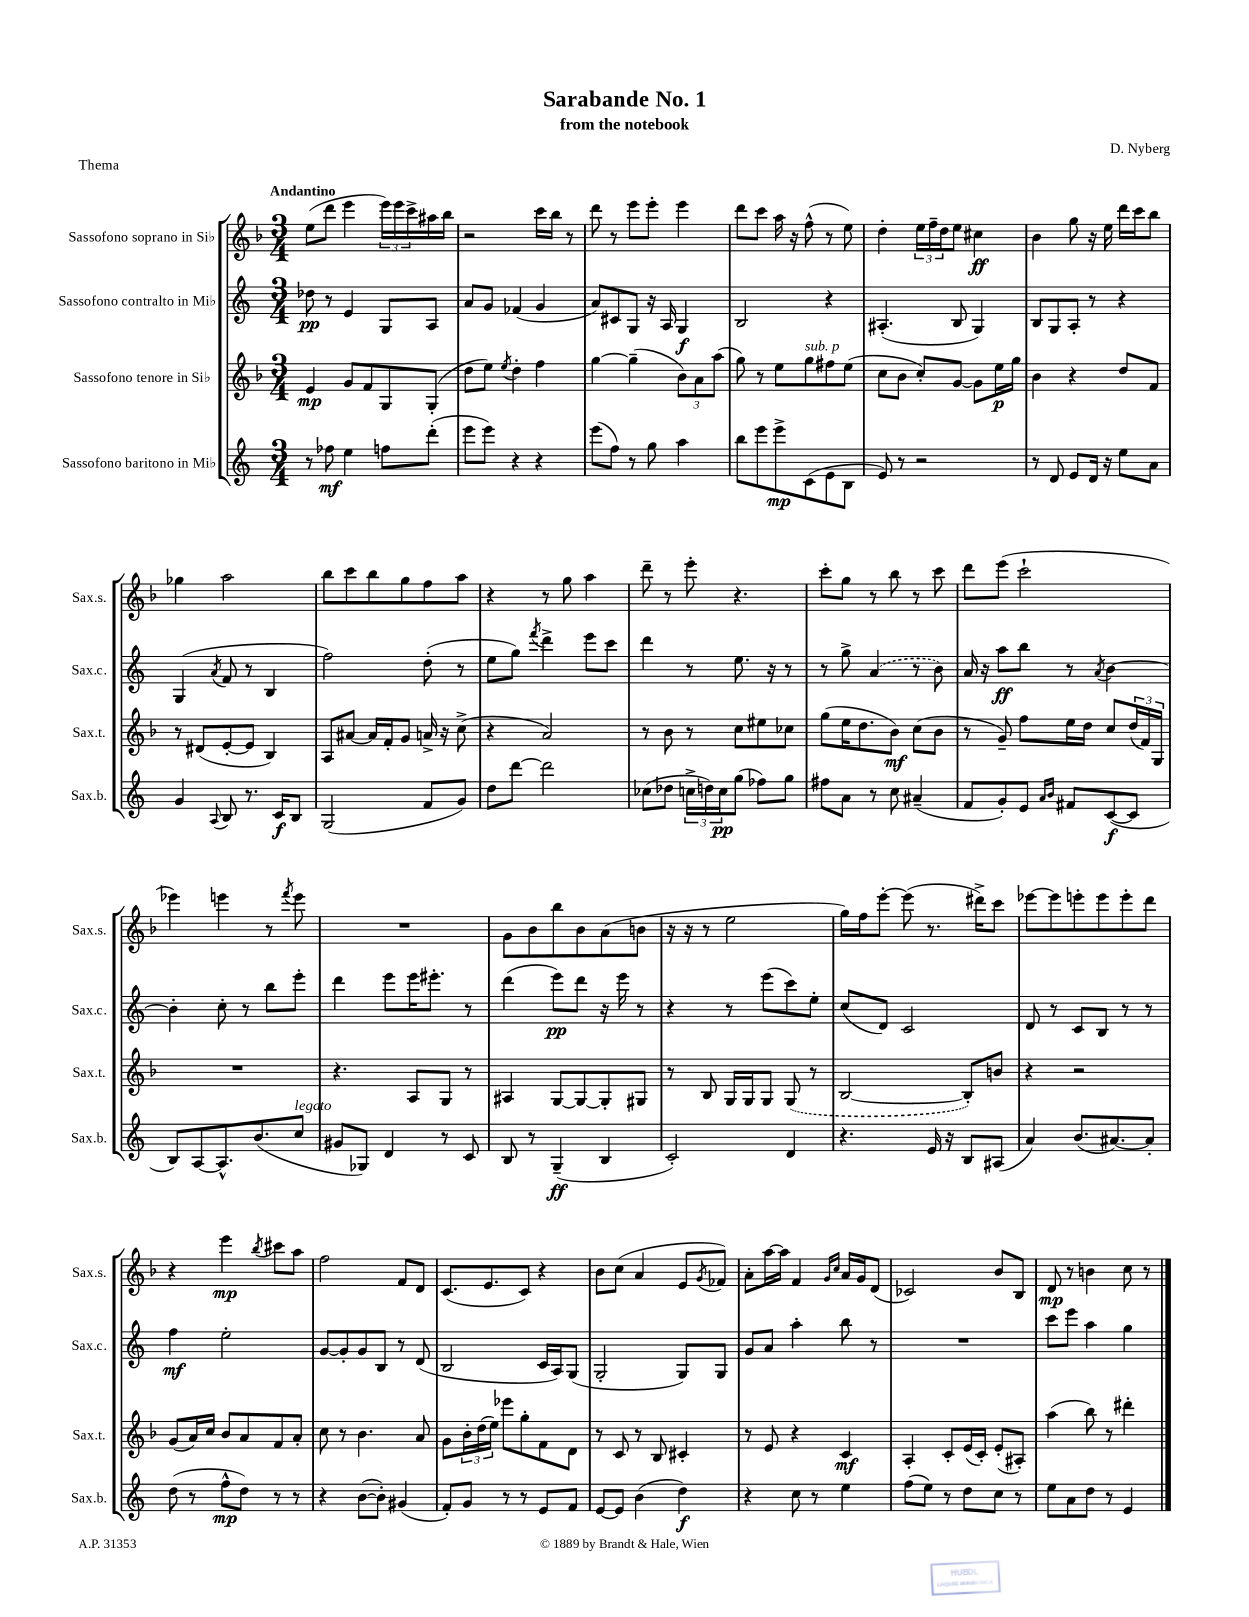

**kern	**kern	**kern	**kern
*staff4	*staff3	*staff2	*staff1
*clefG2	*clefG2	*clefG2	*clefG2
*k[]	*k[b-]	*k[]	*k[b-]
*M3/4	*M3/4	*M3/4	*M3/4
8r	4e/	8dd-\	(8ee\L
8ff-\	.	8r	8ddd\J
4ee\	8g/L	4e/	4eee\
.	8f/	.	.
8ff\L	8G/	8G/L	24eee\LL)
.	.	.	24eee\
.	.	.	24ccc^\
(8ddd'\J	(8G'/J	8A/J	16aa#\
.	.	.	16bb-\JJ
=	=	=	=
8eee\L	8dd\L	8a/L	2r
8eee\J)	8ee\J)	8g/J	.
.	8qee/	.	.
4r	4dd'\	(4f-/	.
4r	4ff\	4g/	16ccc\LL
.	.	.	16bb-\JJ
.	.	.	8r
=	=	=	=
(8eee\L	[4gg\	8a/L)	8ddd\
8ff\J)	.	8c#/	8r
8r	(4gg~\]	8G/J	8eee\L
8gg\	.	16r	8eee'\J
.	.	16A/	.
4aa\	12b-\L)	4G/	4eee\
.	12a\	.	.
.	(12aa\J	.	.
=	=	=	=
8bb\L	8gg\)	2B/	8ddd\L
8eee\	8r	.	8ccc\J
8eee^\	8ee\L	.	16aa\
.	.	.	16r
(8c\	8gg\	.	(8ff^^\
8e\	8ff#\	4r	8r
8B\J	(8ee\J	.	8ee\)
=	=	=	=
8e/)	8cc\L	(4.A#'/	4dd'\
8r	8b-\J	.	.
2r	8cc'/L)	.	24ee\LL
.	.	.	24ff~\
.	.	.	24dd\J
.	[8g/J	8B/	8ee\J
.	8g\]L	4G/)	4cc#\
.	16ee\L	.	.
.	16gg\JJ	.	.
=	=	=	=
8r	4b-\	8B/L	4b-\
8d/	.	8G/	.
8e/L	4r	8A'/J	8gg\
16d/Jk	.	8r	16r
16r	.	.	16ee\
8ee\L	8dd/L	4r	16ddd\LL
.	.	.	16ccc\J
8a\J	8f/J	.	8bb-\J
=	=	=	=
4g/	8r	(4G/	4gg-\
.	(8d#/L	.	.
8qqA/	.	8qa/	.
8B/	[8e'/	8f/	2aa\
8.r	8e/]J	8r	.
.	4B-/)	4B/	.
16c/LK	.	.	.
8B/J	.	.	.
=	=	=	=
(2G/	8A/L	2ff\)	8bb-\L
.	[8a#/J	.	8ccc\
.	16a#/]LL	.	8bb-\
.	16f'/J	.	.
.	8g/J	.	8gg\
8f/L	16a^/	(8dd'\	8ff\
.	16r	.	.
8g/J)	(8cc^\	8r	8aa\J
=	=	=	=
8dd\L	4r	8ee\L	4r
[8ddd\J	.	8gg\J)	.
.	.	8qfff/	.
2ddd\]	2a/)	4ddd^\	8r
.	.	.	8gg\
.	.	8eee\L	4aa\
.	.	8ccc\J	.
=	=	=	=
(8cc-\L	8r	4ddd\	8ddd~\
8dd-\J	8b-\	.	8r
24cc^\LL	8r	8r	8eee'\
24dd\)	.	.	.
24cc\J	.	.	.
(8gg\J	8cc\L	8.ee\	4.r
8ff-\L)	8ee#\	.	.
.	.	16r	.
8gg\J	8cc-\J	8r	.
=	=	=	=
8ff#\L	(8gg\L	8r	8ccc'\L
8a\J	16ee\K	8gg^\	8gg\J
.	8.dd\	.	.
8r	.	(4a/	8r
8cc\	8b-\J)	.	8bb-\
(4a#~/	(8cc\L	8r	8r
.	8b-\J	8b\)	8ccc\
=	=	=	=
8f/L	8r	16a/	8ddd\L
.	.	16r	.
8g'/)	8g~/)	8aa\L	(8eee\J
8e/J	8ff\L	8bb\J	2ccc`\
16qqa/LL	.	.	.
16qqb/JJ	.	.	.
8f#/L	16ee\L	8r	.
.	16dd\JJ	.	.
.	.	8qa/	.
([8c/	8cc/L	[4b\	.
8c/]J	(24dd/L	.	.
.	24f/)	.	.
.	24G/JJ	.	.
=	=	=	=
8B/L)	2.r	4b'\]	4eee-\)
[8A/	.	.	.
8.A^^/]	.	8cc'\	4eee\
.	.	8r	.
(8.b/	.	.	.
.	.	8bb\L	8r
.	.	.	8qfff/
8cc/J	.	8eee'\J	8eee\
=	=	=	=
8g#/L	4.r	4ddd\	2.r
8G-/J)	.	.	.
4d/	.	8eee\L	.
.	8A/L	16eee\K	.
.	.	8.eee#'\J	.
8r	8G/J	.	.
8c/	8r	8r	.
=	=	=	=
8B/	4A#/	(4ddd\	8g\L
8r	.	.	8b-\
(4G~/	[8G/L	8eee\L)	8bb-\
.	8G/_	8ddd\J	8b-\
4B/	8G'/]	16r	(8a\
.	.	16eee\	.
.	8G#/J	8r	8b\J
=	=	=	=
2c'/)	8r	4r	16r
.	.	.	16r
.	8B-/	.	8r
.	16G/LL	8r	2ee\
.	16G/J	.	.
.	8G/J	(8eee\L	.
4d/	(8G/	8ccc\)	.
.	8r	8ee'\J	.
=	=	=	=
4.r	[2B-/	(8cc/L	16gg\LL)
.	.	.	16ff\J
.	.	8d/J)	[8eee'\J
.	.	2c/	(8eee\]
16e/	.	.	8.r
16r	.	.	.
8B/L	8B-'/]L)	.	.
.	.	.	16ddd#^\LK)
(8A#/J	8b/J	.	8ccc\J
=	=	=	=
4a/)	4r	8d/	[8eee-\L
.	.	8r	8eee-\]
(8.b/L	2r	8c/L	8eee'\
.	.	8B/J	8eee\
[8.a#/)	.	.	.
.	.	8r	8eee'\
8a#'/]J	.	8r	8ddd\J
=	=	=	=
(8dd\	(8g/L	4ff\	4r
8r	16a/L)	.	.
.	16cc/JJ	.	.
8ff^^\L	8b-/L	2ee'\	4eee\
8dd\J)	8a/	.	.
.	.	.	8qbb-/
8r	8f/	.	8ccc#\L
8r	8a'/J	.	8aa\J
=	=	=	=
4r	8cc\	[8g/L	2ff\
.	8r	8g'/]	.
([8b\L	4.b-\	8g/	.
8b'\]J)	.	8B/J	.
(4g#/	.	8r	8f/L
.	8a/	(8d/	8d/J
=	=	=	=
8f'/L)	8g\L	2B/	(8.c/L
8g/J	24b-'\L	.	.
.	(24dd\	.	.
.	.	.	8.e/
.	24ee\JJ)	.	.
8r	8eee-\L	.	.
8r	8gg'\	.	8c/J)
8e/L	8f\	16c/LL	4r
.	.	16A/J)	.
8f/J	8d\J	(8G/J	.
=	=	=	=
[8e/L	8r	2G'/	8b-\L
8e/]J	8c/	.	(8cc\J
(4b\	8r	.	4a/
.	8B-/	.	.
4dd\)	4c#'/	8G/L)	8e/L
.	.	.	8qg/
.	.	8G/J	8f-/J)
=	=	=	=
4r	8r	8g/L	8a'\L
.	8e/	8a/J	[16aa\L
.	.	.	16aa\]JJ
8cc\	4r	4aa'\	4f/
8r	.	.	.
.	.	.	16qqg/LL
.	.	.	16qqcc/JJ
4ee\	4c/	8bb\	16a/LL
.	.	.	16g/J
.	.	8r	(8d/J
=	=	=	=
(8ff\L	4A'/	2.r	2c-/)
8ee\J)	.	.	.
8r	8c'/L	.	.
8dd\L	(16e/L	.	.
.	16c'/JJ)	.	.
8cc\J	(8e'/L	.	8b-/L
8r	8A#'/J)	.	8B-/J
=	=	=	=
8ee\L	(4aa\	8ccc\L	8d/
8a\	.	8eee\J	8r
8dd\J	8bb-\)	4aa\	4b\
8r	8r	.	.
4e/	4ddd#'\	4gg\	8cc\
.	.	.	8r
==	==	==	==
*-	*-	*-	*-
